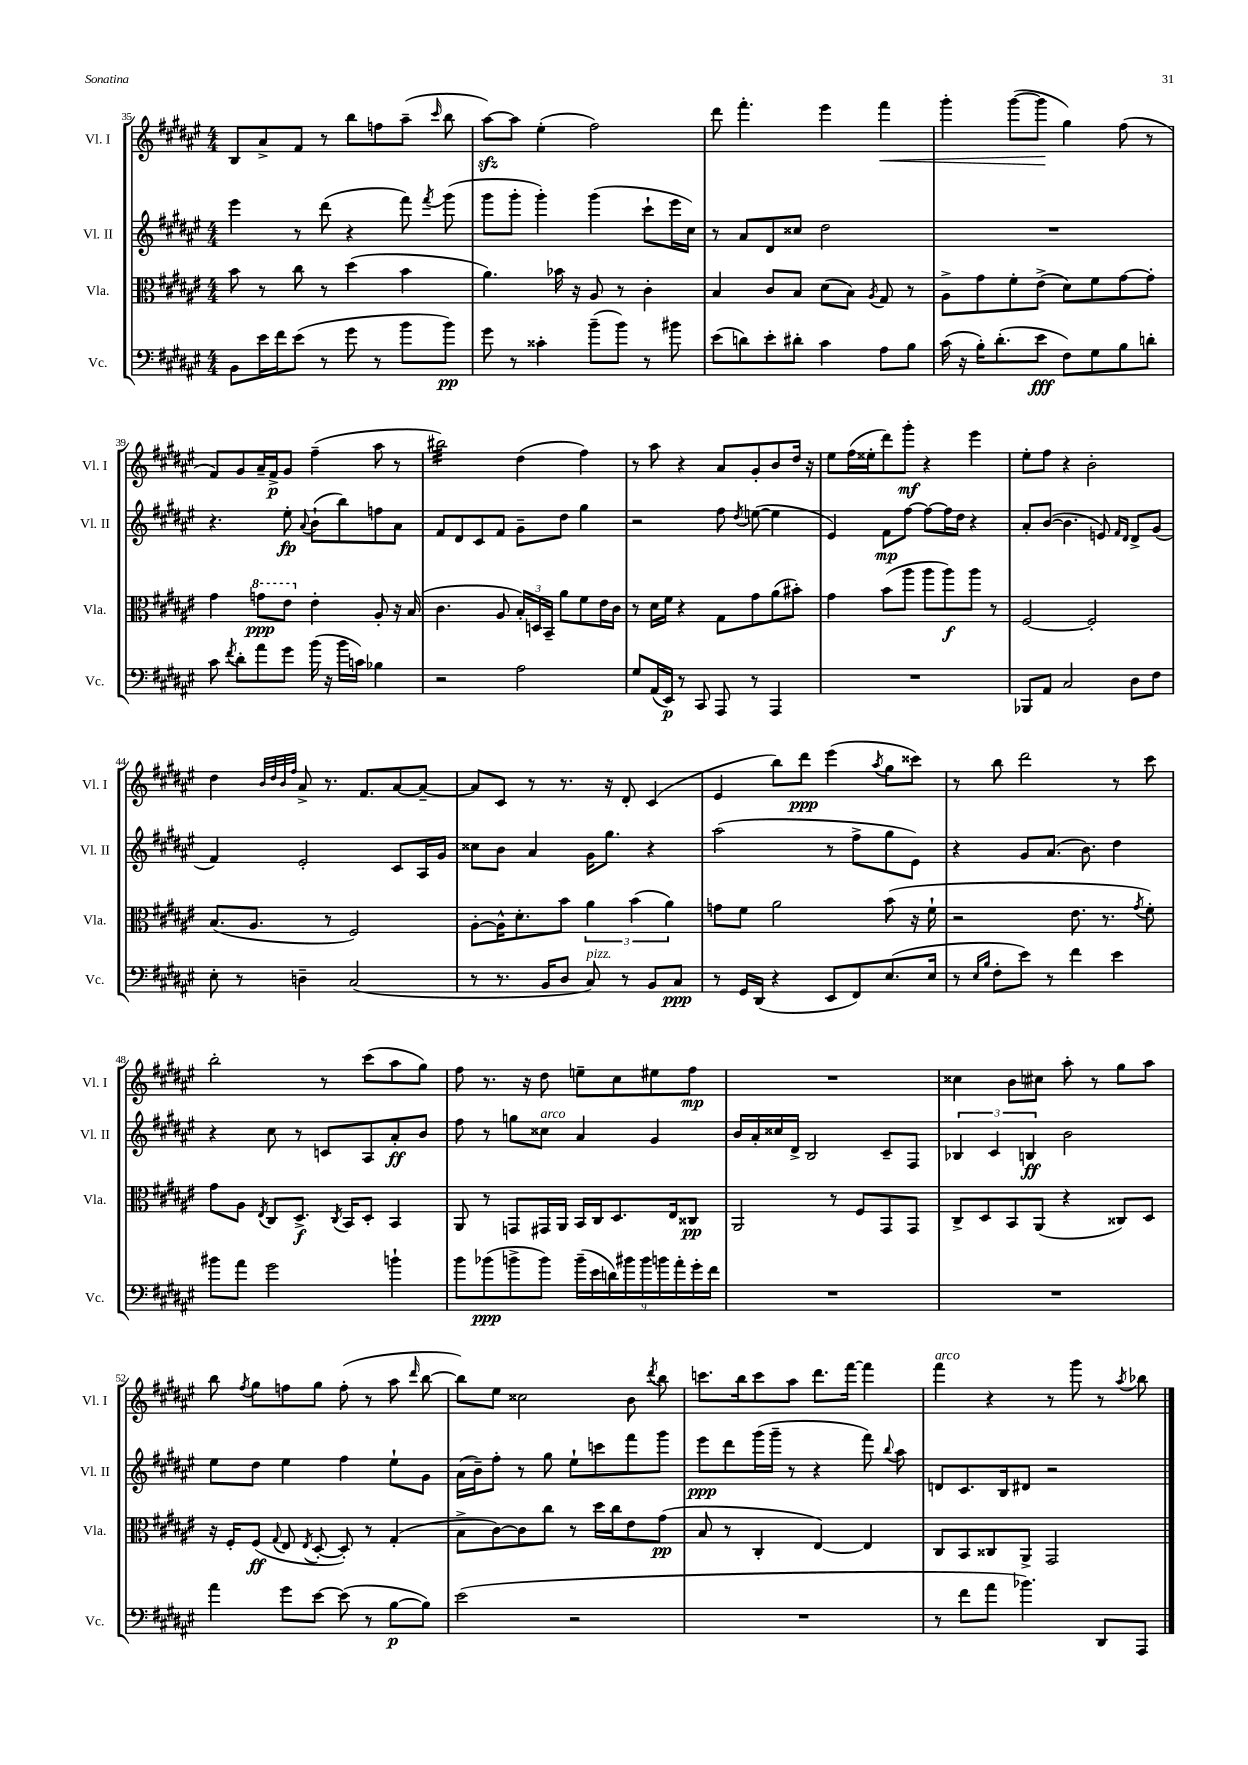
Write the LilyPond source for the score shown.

<<
\new StaffGroup <<
\new Staff = "s0" \with { instrumentName = "Vl. I" shortInstrumentName = "Vl. I" } {
    \clef treble \key fis \major \numericTimeSignature \time 4/4
    \autoBeamOff b8[ ais'8-> fis'8] r8 b''8[ f''8 ais''8]--( \grace { cis'''16 } b''8 |
    ais''8[~\sfz) ais''8] eis''4-.( fis''2) |
    dis'''8 fis'''4.-. eis'''4 fis'''4\< |
    gis'''4-. gis'''8[~( gis'''8]\! gis''4) fis''8( r8 |
    fis'8[) gis'8 ais'16-- fis'16->\p gis'8] fis''4--( ais''8 r8 |
    bis''2:32) dis''4( fis''4) |
    r8 ais''8 r4 ais'8[ gis'8-. b'8 dis''16] r16 |
    eis''8[ fis''16( eisis''16-. dis'''8) gis'''8]-.\mf r4 eis'''4 |
    eis''8[-. fis''8] r4 b'2-. |
    dis''4 \grace { b'32[ dis''32 b'32 fis''32] } ais'8-> r8. fis'8.[ ais'8~ ais'8]~-- |
    ais'8[ cis'8] r8 r8. r16 dis'8-. cis'4( |
    eis'4 b''8[) dis'''8]\ppp eis'''4( \acciaccatura { ais''8 } gis''8[ cisis'''8]) |
    r8 b''8 dis'''2 r8 cis'''8 |
    b''2-. r8 cis'''8[( ais''8 gis''8]) |
    fis''8 r8. r16 dis''8 e''8[-- cis''8 eis''8 fis''8]\mp |
    R1 |
    cisis''4 b'8[ cis''8] ais''8-. r8 gis''8[ ais''8] |
    b''8 \acciaccatura { fis''8 } gis''8[ f''8 gis''8] f''8-.( r8 ais''8 \grace { dis'''16 } b''8~ |
    b''8[) eis''8] cisis''2 b'8 \acciaccatura { dis'''8 } b''8 |
    c'''8.[ b''16 c'''8 ais''8] dis'''8.[ fis'''16]~ fis'''4 |
    fis'''4^\markup { \italic "arco" } r4 r8 gis'''8 r8 \acciaccatura { ais''8 } bes''8 \bar "|." |
}
\new Staff = "s1" \with { instrumentName = "Vl. II" shortInstrumentName = "Vl. II" } {
    \clef treble \key fis \major \numericTimeSignature \time 4/4
    \autoBeamOff eis'''4 r8 dis'''8( r4 fis'''8) \acciaccatura { fis'''8 } gis'''8( |
    gis'''8[ gis'''8]-. gis'''4-.) gis'''4( cis'''8[-! eis'''16 cis''16]) |
    r8 ais'8[ dis'8 cisis''8] dis''2 |
    R1 |
    r4. eis''8-.\fp \appoggiatura { ais'8 } b'8[-!( b''8) f''8 ais'8] |
    fis'8[ dis'8 cis'8 fis'8] gis'8[-- dis''8] gis''4 |
    r2 fis''8 \acciaccatura { dis''8 } e''8~( e''4 |
    eis'4) fis'8[\mp fis''8]~ fis''8[~ fis''16 dis''16] r4 |
    ais'8[-. b'8]~( b'4. e'8) \grace { fis'16[ dis'16] } dis'8[-> gis'8]( |
    fis'4) eis'2-. cis'8[ ais16 gis'16] |
    cisis''8[ b'8] ais'4 gis'16[ gis''8.] r4 |
    ais''2( r8 fis''8[-> gis''8 eis'8]) |
    r4 gis'8[ ais'8.]( b'8.) dis''4 |
    r4 cis''8 r8 c'8[ ais8 ais'8-.\ff b'8] |
    fis''8 r8 g''8[ cisis''8]^\markup { \italic "arco" } ais'4 gis'4 |
    b'16[ ais'16-. cisis''16 dis'16]-> b2 cis'8[-- fis8] |
    \tuplet 3/2 { bes4 cis'4 b4\ff } b'2 |
    eis''8[ dis''8] eis''4 fis''4 eis''8[-! gis'8] |
    ais'16[( b'16--) fis''8]-. r8 gis''8 eis''8[-! c'''8 fis'''8 gis'''8] |
    eis'''8[\ppp dis'''8 gis'''16( gis'''16]-- r8 r4 fis'''8) \appoggiatura { b''8 } ais''8 |
    d'8[ cis'8. b16 dis'8] r2 \bar "|." |
}
\new Staff = "s2" \with { instrumentName = "Vla." shortInstrumentName = "Vla." } {
    \clef alto \key fis \major \numericTimeSignature \time 4/4
    \autoBeamOff b'8 r8 cis''8 r8 dis''4( b'4 |
    ais'4.) bes'16 r16 ais8 r8 cis'4-. |
    b4 cis'8[ b8] dis'8[( b8]) \acciaccatura { ais8 } gis8 r8 |
    ais8[-> gis'8 fis'8-. eis'8]->( dis'8[) fis'8 gis'8~ gis'8]-. |
    gis'4 \ottava #1 g''8[\ppp eis''8] \ottava #0 eis'4-. ais8-. r16 b16( |
    cis'4. ais8 \tuplet 3/2 { b16[-.) d16 b,16]-- } ais'8[ fis'8 eis'16 cis'16] |
    r8 dis'16[ fis'16] r4 gis8[ gis'8 ais'8( bis'8]-.) |
    gis'4 b'8[( ais''8] ais''8[ ais''8\f) ais''8] r8 |
    fis2~ fis2-. |
    b8.[( ais8.] r8 fis2) |
    ais8[~-. ais16-^ dis'8.-. b'8] \tuplet 3/2 { ais'4 b'4( ais'4) } |
    g'8[ fis'8] ais'2 b'8( r16 fis'16-! |
    r2 eis'8. r8. \acciaccatura { gis'8 } fis'8-.) |
    gis'8[ ais8] \acciaccatura { eis8 } cis8[ dis8.]->\f \acciaccatura { cis8 } b,16[ dis8]-. b,4 |
    ais,8 r8 g,8[ gis,16 ais,16] b,16[ cis16 dis8. eis16 cisis8]\pp |
    ais,2 r8 fis8[ gis,8 gis,8] |
    cis8[-> dis8 b,8 ais,8]( r4 cisis8[) dis8] |
    r16 fis16[-. fis8]\ff( \appoggiatura { gis8 } eis8 \acciaccatura { eis8 } dis8~-. dis8-.) r8 gis4-.( |
    b8[-> cis'8~) cis'8 cis''8] r8 dis''16[ cis''16 eis'8 gis'8]\pp( |
    b8 r8 cis4-. eis4~) eis4 |
    cis8[ b,8 cisis8 ais,8]-> gis,2 \bar "|." |
}
\new Staff = "s3" \with { instrumentName = "Vc." shortInstrumentName = "Vc." } {
    \clef bass \key fis \major \numericTimeSignature \time 4/4
    \autoBeamOff b,8[ eis'16 fis'16 eis'8]( r8 gis'8 r8 b'8[ b'8]\pp) |
    gis'8 r8 cisis'4-. b'8[--( b'8]) r8 bis'8 |
    eis'8[( d'8) eis'8-. dis'8]-. cis'4 ais8[ b8] |
    cis'16( r16 b16[-.) dis'8.-.( eis'8]\fff fis8[) gis8 b8 d'8]-. |
    cis'8 \acciaccatura { fis'8 } dis'8[-. ais'8 gis'8] b'16( r16 b'16[ c'16]) bes4 |
    r2 ais2 |
    gis8[ ais,16( eis,16]\p) r8 cis,8 ais,,8 r8 ais,,4 |
    R1 |
    bes,,8[ ais,8] cis2 dis8[ fis8] |
    eis8-. r8 d4-- cis2( |
    r8 r8. b,16[ dis8] cis8^\markup { \italic "pizz." }) r8 b,8[ cis8]\ppp |
    r8 gis,16[ dis,16]( r4 eis,8[ fis,8) eis8.( eis16] |
    r8 \grace { eis16[ b16] } fis8[-. eis'8]) r8 fis'4 eis'4 |
    bis'8[ ais'8] gis'2 b'4-! |
    b'8[ bes'8\ppp( b'8-> b'8]) \tuplet 9/8 { b'16[--( eis'16 d'16) bis'16 bis'16 b'16 ais'16-. gis'16-. fis'16] } |
    R1 |
    R1 |
    ais'4 gis'8[ eis'8]~ eis'8( r8 b8[~\p b8]) |
    eis'2( r2 |
    R1 |
    r8 fis'8[ ais'8] bes'4.) dis,8[ ais,,8] \bar "|." |
}
>>
>>
\layout { \context { \Score currentBarNumber = #35 } }
